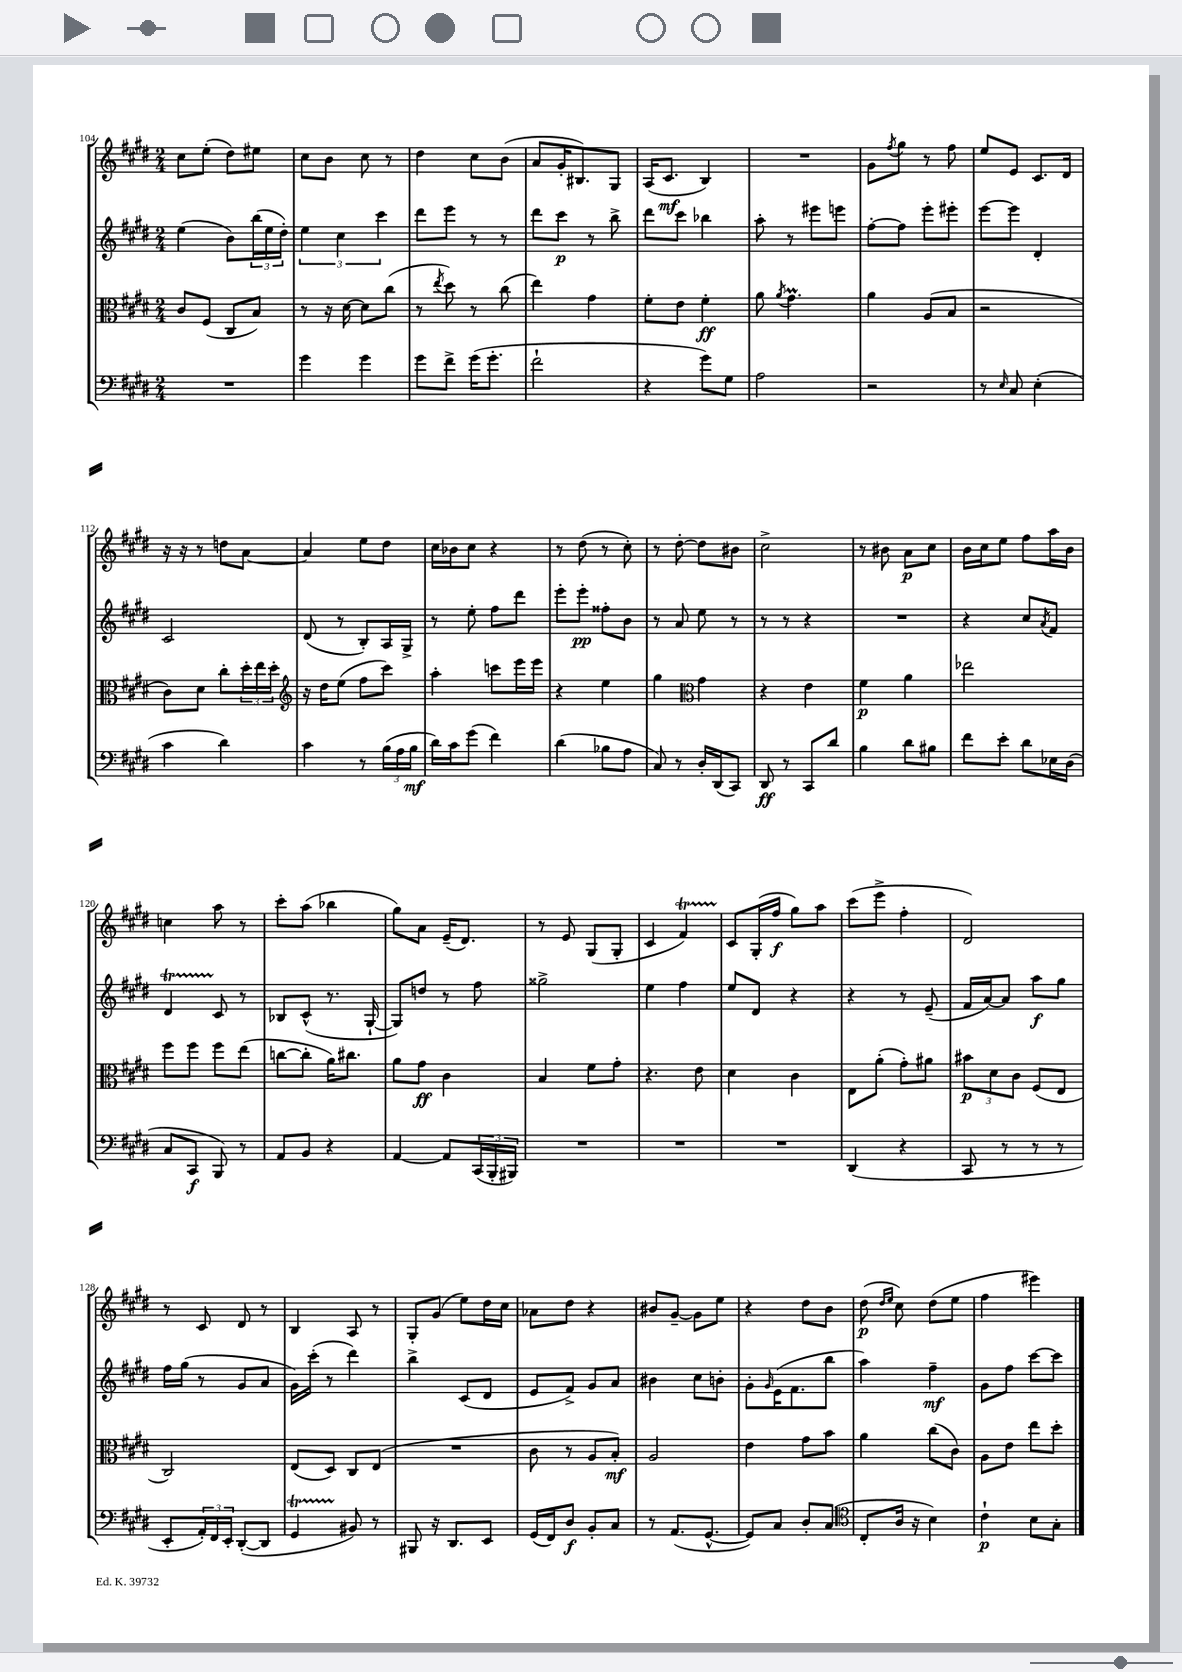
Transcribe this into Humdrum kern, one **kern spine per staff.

**kern	**kern	**kern	**kern
*staff4	*staff3	*staff2	*staff1
*clefF4	*clefC3	*clefG2	*clefG2
*k[f#c#g#d#]	*k[f#c#g#d#]	*k[f#c#g#d#]	*k[f#c#g#d#]
*M2/4	*M2/4	*M2/4	*M2/4
2r	8c#	(4ee	8cc#
.	(8F#	.	(8ee'
.	8C#	8b)	8dd#)
.	8B)	(24bb	8ee#
.	.	24ee	.
.	.	24dd#')	.
=	=	=	=
4g#	8r	6ee	8cc#
.	16r	.	8b
.	.	6cc#	.
.	[16d#	.	.
4g#	8d#]	.	8cc#
.	.	6ccc#	.
.	(8cc#	.	8r
=	=	=	=
8g#	8r	8ddd#	4dd#
.	8qee	.	.
8f#^	8dd#)	8eee	.
(16g#	8r	8r	8cc#
8.g#'	.	.	.
.	(8cc#	8r	(8b
=	=	=	=
2f#`	4ee)	8ddd#	8a
.	.	8ccc#	16g#'
.	.	.	8.B#)
.	4g#	8r	.
.	.	8bb^	8G#
=	=	=	=
4r	8f#'	8ddd#	(16A
.	.	.	8.c#
.	8e	8ccc#	.
8g#)	4f#'	4bb-	4B)
8G#	.	.	.
=	=	=	=
2A	8a	8aa'	2r
.	8qa	.	.
.	4.g#	8r	.
.	.	8eee#	.
.	.	8eee	.
=	=	=	=
2r	4a	[8ff#'	8g#
.	.	.	8qff#
.	.	8ff#]	8gg#
.	(8A	8eee'	8r
.	8B	8eee#'	8ff#
=	=	=	=
8r	2r	[8eee	8ee
16qqE	.	.	.
8C#	.	8eee]	8e
(4E'	.	4d#'	8.c#
.	.	.	16d#
=	=	=	=
4c#	8c#)	2c#	16r
.	.	.	16r
.	8d#	.	8r
4d#)	8cc#'	.	8dd
.	24dd#'	.	[8a
.	24ee	.	.
.	24dd#'	.	.
=	=	=	=
*	*clefG2	*	*
4c#	16r	(8d#	4a]
.	16dd#	.	.
.	(8ee	8r	.
8r	8ff#	8B')	8ee
(24B	8ccc#)	16A	8dd#
24A	.	.	.
.	.	16G#^	.
24B	.	.	.
=	=	=	=
16d#)	4aa'	8r	16cc#
16c#	.	.	16b-
(8g#	.	8ee'	8cc#
4f#)	8ccc	8ff#	4r
.	16eee	8ddd#	.
.	16eee	.	.
=	=	=	=
(4d#	4r	8eee'	8r
.	.	8eee'	(8dd#
8B-	4ee	8ff##'	8r
8A	.	8b	8cc#')
=	=	=	=
8C#)	4gg#	8r	8r
8r	.	8a	[8dd#'
*	*clefC3	*	*
16D#'	4g#	8ee	8dd#]
(16DD#	.	.	.
8CC#)	.	8r	8b#
=	=	=	=
8DD#	4r	8r	2cc#^
8r	.	8r	.
8CC#	4e	4r	.
8d#	.	.	.
=	=	=	=
4B	4f#	2r	8r
.	.	.	8b#
8d#	4a	.	8a
8B#	.	.	8cc#
=	=	=	=
8f#	2ee-	4r	16b
.	.	.	16cc#
8e'	.	.	8ee
8d#	.	8cc#	8ff#
.	.	8qa	.
16E-	.	8f#	16aa
(16D#	.	.	16b
=	=	=	=
8C#	8ff#	4d#	4cc
8CC#	8ff#	.	.
8BBB)	8ff#	8c#	8aa
8r	(8ee	8r	8r
=	=	=	=
8AA	[8cc	8B-	8ccc#'
8BB	8cc']	(8c#^^	(8aa
4r	16a)	8.r	4bb-
.	8.cc#	.	.
.	.	[16G#`	.
=	=	=	=
[4AA	8a	8G#])	8gg#)
.	8g#	8dd	8a
8AA]	4c#	8r	(16e~
.	.	.	8.d#)
(24CC#	.	8ff#	.
24BBB'	.	.	.
24BBB#)	.	.	.
=	=	=	=
2r	4B	2gg##^	8r
.	.	.	8e
.	8f#	.	(8G#
.	8g#'	.	8G#'
=	=	=	=
2r	4.r	4ee	4c#
.	.	4ff#	4f#)
.	8e	.	.
=	=	=	=
2r	4d#	8ee	8c#
.	.	8d#	(16G#'
.	.	.	16ff#
.	4c#	4r	8gg#)
.	.	.	8aa
=	=	=	=
(4DD#	8E	4r	(8ccc#
.	(8a'	.	8eee^
4r	8g#')	8r	4ff#'
.	8a#	(8e~	.
=	=	=	=
8CC#	12b#	16f#	2d#)
.	.	[16a)	.
.	12d#	.	.
8r	.	8a]	.
.	12c#	.	.
8r	(8F#	8aa	.
8r	8E	8gg#	.
=	=	=	=
8EE'	2C#)	16ff#	8r
.	.	(16gg#	.
24AA')	.	8r	8c#
24FF#	.	.	.
24EE'	.	.	.
([8DD#'	.	8g#	8d#
8DD#]	.	8a	8r
=	=	=	=
4GG#	(8E	16g#)	4B
.	.	(16ccc#'	.
.	8D#)	8r	.
8BB#)	8C#	4ddd#)	8A
8r	(8E	.	8r
=	=	=	=
8BBB#	2r	4bb^	8G#'
16r	.	.	(8g#
8.DD#	.	.	.
.	.	(8c#	8ee)
8EE	.	8d#	16dd#
.	.	.	16cc#
=	=	=	=
(16GG#	8c#	8e	8a-
16FF#)	.	.	.
8D#	8r	8f#^)	8dd#
8BB'	8A	8g#	4r
8C#	8B')	8a	.
=	=	=	=
8r	2A	4b#	8b#
(8.AA	.	.	[8g#~
.	.	8cc#	8g#]
[8.GG#^^	.	.	.
.	.	8b'	8ee
=	=	=	=
8GG#])	4e	8g#'	4r
.	.	16qqg#	.
8C#	.	(16e	.
.	.	8.f#	.
8D#'	8g#	.	8dd#
(8C#	8b	8bb	8b
=	=	=	=
*clefC4	*	*	*
8C#'	4a	4aa)	(8dd#
.	.	.	16qqdd#
.	.	.	16qqee
16A	.	.	8cc#)
16r	.	.	.
4B)	(8cc#	4ff#~	(8dd#
.	8c#)	.	8ee
=	=	=	=
4c#`	8A	8g#	4ff#
.	8e	8ff#	.
8B	8ee	[8ccc#	4eee#)
8G#'	8dd#'	8ccc#]	.
==	==	==	==
*-	*-	*-	*-
